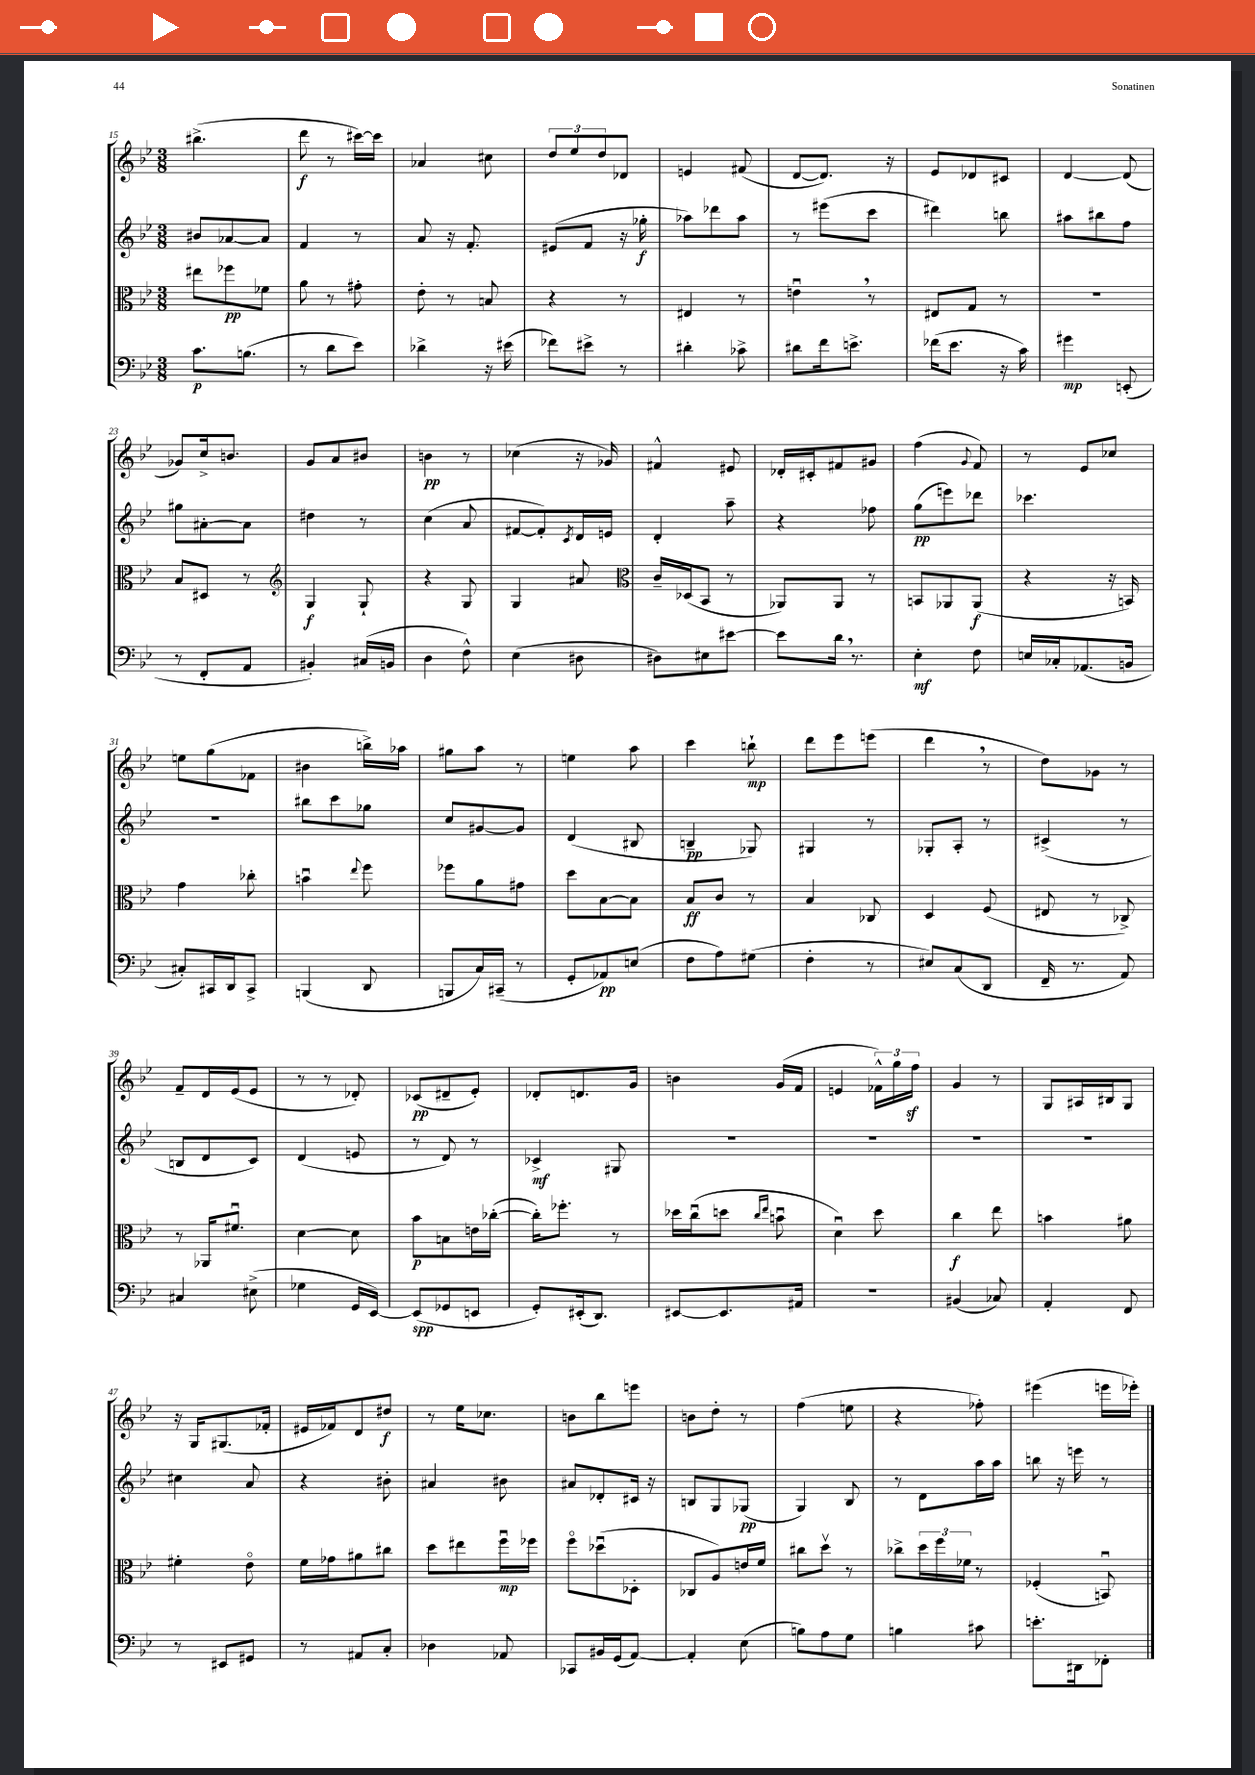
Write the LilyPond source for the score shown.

<<
\new StaffGroup <<
\new Staff = "s0" {
    \clef treble \key bes \major \numericTimeSignature \time 3/8
    bis''4.->( |
    d'''8\f r8 cis'''16~) cis'''16 |
    aes'4 cis''8 |
    \tuplet 3/2 { d''8 ees''8 d''8 } des'8 |
    e'4 fis'8( |
    d'8~ d'8.) r16 |
    ees'8 des'8 cis'8 |
    d'4~ d'8( |
    ges'8) c''16-> b'8. |
    g'8 a'8 bis'8 |
    b'4\pp r8 |
    ces''4( r16 ges'16) |
    fis'4-^ eis'8 |
    des'16-. cis'16-. fis'8 gis'8 |
    f''4( \appoggiatura { g'8 } f'8) |
    r8 ees'8 ces''8 |
    e''8 g''8( fes'8 |
    bis'4 b''16->) aes''16 |
    gis''8 a''8 r8 |
    e''4 a''8 |
    c'''4 b''8-!\mp |
    d'''8 ees'''8 e'''8( |
    d'''4 \breathe r8 |
    d''8) ges'8 r8 |
    f'8-- d'16 ees'16( ees'8 |
    r8 r8 des'8-.) |
    ces'8\pp( dis'8-- ees'8-.) |
    des'8-. d'8. g'16 |
    b'4 g'16( f'16 |
    e'4 \tuplet 3/2 { fes'16-^) g''16 f''16\sf } |
    g'4 r8 |
    g8 ais16 bis16 g8 |
    r16 g16 gis8.( fes'16-. |
    eis'16 fes'16) d'8 dis''8\f |
    r8 ees''16 ces''8. |
    b'8 bes''8 e'''8 |
    b'8 d''8-. r8 |
    f''4( e''8 |
    r4 fes''8-.) |
    eis'''4( e'''16 ees'''16-.) \bar "|." |
}
\new Staff = "s1" {
    \clef treble \key bes \major \numericTimeSignature \time 3/8
    bis'8 aes'8~ aes'8 |
    f'4 r8 |
    a'8 r16 f'8.-. |
    eis'8( f'8 r16 ges''16-.\f |
    aes''8) des'''8 aes''8 |
    r8 eis'''8( c'''8 |
    dis'''4) b''8 |
    ais''8 bis''8 f''8 |
    gis''8 ais'8~-. ais'8 |
    dis''4 r8 |
    c''4( a'8 |
    fis'8~ fis'8-.) \acciaccatura { c'8 } d'16 e'16 |
    d'4-. a''8-- |
    r4 fes''8 |
    g''8\pp( e'''8) des'''8 |
    ces'''4. |
    r4. |
    bis''8 c'''8 ges''8 |
    c''8 gis'8~ gis'8 |
    d'4( bis8 |
    b4--\pp ges8) |
    gis4 r8 |
    ges8-. a8-. r8 |
    cis'4->( r8 |
    b8 d'8 c'8) |
    d'4( e'8 |
    r8 d'8) r8 |
    ces'4->\mf gis8 |
    R4. |
    R4. |
    R4. |
    R4. |
    cis''4 a'8 |
    r4 bis'8-. |
    ais'4 bis'8 |
    ais'8 des'8-. cis'16 r16 |
    b8 g8 ges8\pp( |
    g4) bes8 |
    r8 d'8 a''16 a''16 |
    b''8 r16 e'''16 r8 \bar "|." |
}
\new Staff = "s2" {
    \clef alto \key bes \major \numericTimeSignature \time 3/8
    eis''8 fes''8\pp fes'8 |
    a'8 r8 gis'8-. |
    ees'8-. r8 b8 |
    r4 r8 |
    eis4 r8 |
    e'4\downbow \breathe r8 |
    eis8 g8 r8 |
    R4. |
    bes8 dis8 r8 |
    \clef treble g4\f g8-! |
    r4 g8 |
    g4 ais'8 |
    \clef alto c'16-- des16( bes,8 r8 |
    aes,8) aes,8 r8 |
    b,8 aes,8 aes,8\f( |
    r4 r16 b,16) |
    g'4 ces''8-. |
    b'4\downbow \appoggiatura { ees''8 } f''8 |
    fes''8 a'8 gis'8 |
    d''8 bes8~ bes8 |
    bes8\ff c'8 r8 |
    bes4 ces8 |
    d4 f8( |
    eis8 r8 ces8->) |
    r8 aes,16 fis'8.\downbow |
    d'4~ d'8 |
    bes'8\p b8 e'16 ces''16~-.( |
    ces''16-.) fes''8.-. r8 |
    des''16 c''16\downbow( d''8 \grace { c''16 ees''16 } b'8\downbow |
    d'4\downbow) d''8 |
    c''4\f ees''8 |
    b'4 ais'8 |
    fis'4-. ees'8\flageolet |
    f'16 ges'16 ais'8 cis''8 |
    d''8 eis''8 f''16\downbow\mp fes''16 |
    f''8\flageolet des''8\downbow( des8-. |
    ces8 a8) e'16 f'16 |
    cis''8 d''8\upbow r8 |
    ces''8-> \tuplet 3/2 { d''16 f''16 fes'16 } r8 |
    fes4-.( b,8\downbow) \bar "|." |
}
\new Staff = "s3" {
    \clef bass \key bes \major \numericTimeSignature \time 3/8
    c'8.\p b8.( |
    r8 d'8 ees'8) |
    des'4-> r16 eis'16( |
    fes'8) eis'8-> r8 |
    dis'4-. ces'8-> |
    dis'8 f'16 e'8.-> |
    fes'16( ees'8. r16 c'16) |
    gis'4\mp e,8-.( |
    r8 f,8-. a,8 |
    bis,4-.) cis16( b,16 |
    d4 f8-^) |
    ees4( dis8 |
    dis8) eis8 eis'8~ |
    eis'8 d'16 \breathe r8. |
    ees4-.\mf f8 |
    e16 ces16-. aes,8.( b,16 |
    cis8-.) cis,16 d,16 cis,8-> |
    b,,4( d,8 |
    b,,8 c16) cis,16--( r8 |
    g,8-. aes,8\pp) e8( |
    f8 a8) gis8( |
    f4-. r8 |
    eis8) c8( d,8 |
    f,16-- r8. a,8) |
    cis4 eis8->( |
    ges4 g,16 ees,16~) |
    ees,8\spp( ges,8 e,8 |
    g,8-.) eis,16-.( d,8.) |
    eis,8~ eis,8. ais,16 |
    R4. |
    bis,4( ces8) |
    a,4-. f,8 |
    r8 eis,8 gis,8 |
    r8 ais,8 c8-. |
    des4 aes,8 |
    ces,8 bis,16 g,16( a,8~) |
    a,4-. ees8( |
    b8) a8 g8 |
    b4 cis'8 |
    e'8.-. dis,16 fes,8-. \bar "|." |
}
>>
>>
\layout { \context { \Score currentBarNumber = #15 } }
